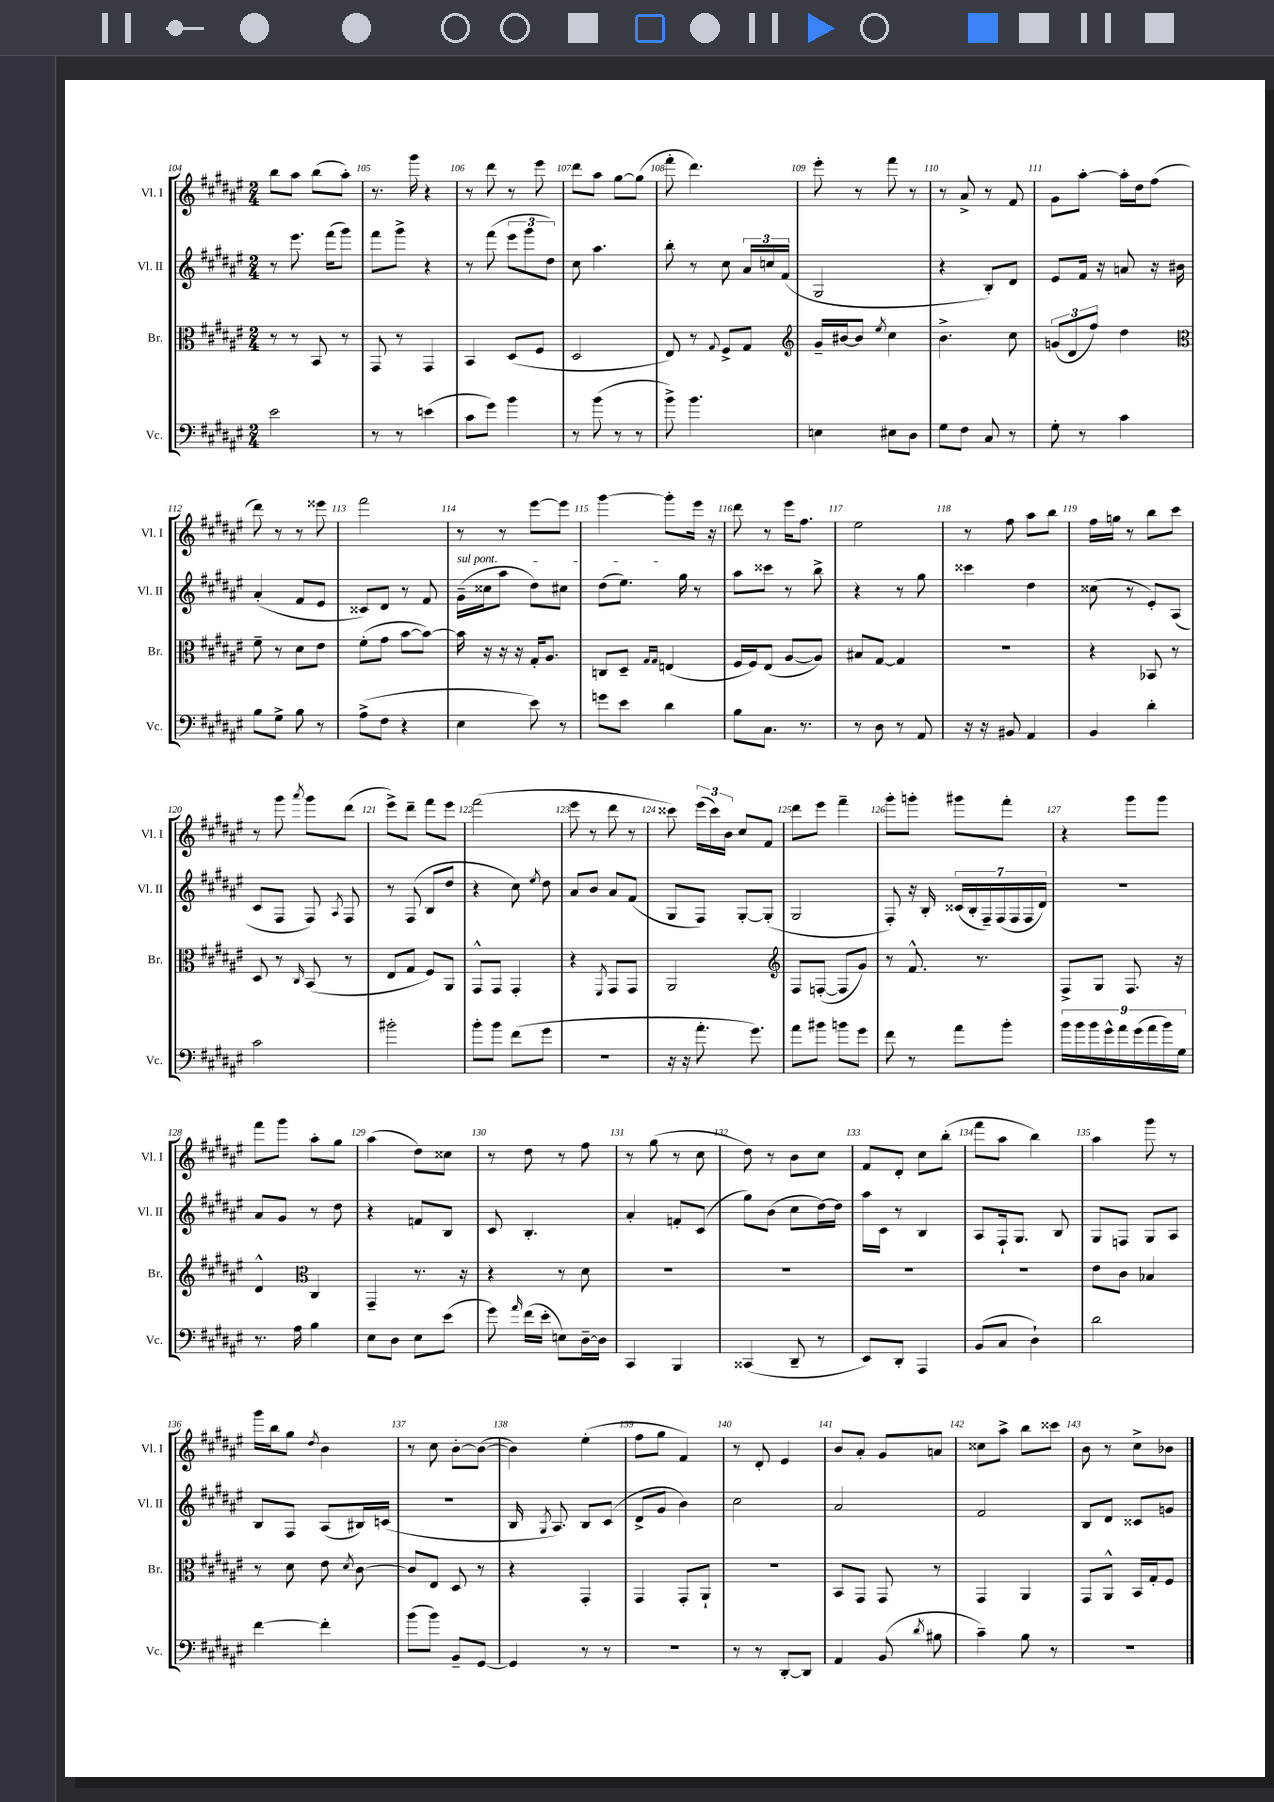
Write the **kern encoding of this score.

**kern	**kern	**kern	**kern
*staff4	*staff3	*staff2	*staff1
*clefF4	*clefC3	*clefG2	*clefG2
*k[f#c#g#d#a#e#]	*k[f#c#g#d#a#e#]	*k[f#c#g#d#a#e#]	*k[f#c#g#d#a#e#]
*M2/4	*M2/4	*M2/4	*M2/4
2e#	8r	8r	8bb
.	8r	8.eee#	8aa#
.	8BB	.	(8bb
.	.	(16fff#	.
.	8r	8ggg#)	8aa#')
=	=	=	=
8r	8GG#	8fff#	8.r
8r	8r	8ggg#^	.
.	.	.	16ggg#
(4e	4GG#	4r	4r
=	=	=	=
8c#	4BB	8r	8r
8g#)	.	(8fff#	8ddd#
4b	(8D#	12eee#	8r
.	.	12ggg#	.
.	8F#	.	8eee#
.	.	12dd#)	.
=	=	=	=
8r	2D#	8cc#	8ddd#
(8b	.	4.aa#	8aa#
8r	.	.	[8gg#
8r	.	.	(8gg#]
=	=	=	=
8b^)	8E#)	8bb'	8fff#'
4.b	8r	8r	4.ddd#)
.	8qqG#	.	.
.	8F#^	8cc#	.
.	8G#	24a#	.
.	.	24cc	.
.	.	(24f#	.
=	=	=	=
*	*clefG2	*	*
4E	16g#~	2G#	8eee#'
.	[16b#	.	.
.	8b#]	.	8r
.	8qee#	.	.
8E#	4cc#	.	8fff#
8D#	.	.	8r
=	=	=	=
8G#	4.b^	4r	8r
8F#	.	.	8a#^
8C#	.	8B')	8r
8r	8cc#	8d#	8f#
=	=	=	=
8G#'	(12g	8e#	8g#
.	12d#	.	.
8r	.	16f#	[8aa#'
.	12ff#)	.	.
.	.	16r	.
4c#	4dd#	8a	16aa#']
.	.	.	16dd#
.	.	16r	(8ff#
.	.	16b#	.
=	=	=	=
*	*clefC3	*	*
8B	8f#~	(4a#'	8ddd#)
8G#^	8r	.	8r
8B	8d#	8f#	8r
8r	8e#	8e#	8eee##
=	=	=	=
(8A#^	(8f#'	8c##)	2fff#
8F#	8g#	8d#	.
4r	[8b	8r	.
.	8b_)	8f#	.
=	=	=	=
4E#	16b]	(16g#~	8r
.	16r	16cc##	.
.	16r	8aa#	8r
.	16r	.	.
8e#)	16G#'	8dd#)	[8eee#
.	8.A#	.	.
8r	.	8cc#	8eee#]
=	=	=	=
8g	8C	(8dd#	[4ggg#
8e#	8D#~	8.ee#)	.
.	16qqG#	.	.
.	16qqG#	.	.
4d#	(4E	.	8ggg#']
.	.	16gg#	.
.	.	8r	16eee#
.	.	.	16r
=	=	=	=
8B	16F#	8aa#	8ddd#
.	16F#)	.	.
8.C#	(8E#	8ccc##	8r
.	[8A#	8r	16eee#
8.r	.	.	8.ff#
.	8A#])	8bb^	.
=	=	=	=
8r	8B#	4r	2ee#
8D#	[8G#	.	.
8r	4G#]	8r	.
8AA#	.	8gg#	.
=	=	=	=
16r	2r	4ccc##	8r
16r	.	.	.
8BB#	.	.	8ff#
4AA#	.	4dd#	8aa#
.	.	.	8bb
=	=	=	=
4BB	4r	(8cc##	16ff#
.	.	.	16gg
.	.	8r	8r
4d#'	8BB-	8e#')	8bb
.	8r	(8A#	8ccc#
=	=	=	=
2c#	8D#	8c#	8r
.	8r	8F#	8ggg#
.	16qqC#	.	8qaaa#
.	(8BB	8F#)	8ggg#
.	.	8qA#	.
.	8r	8F#	(8ddd#
=	=	=	=
2b#'	8E#	8r	8eee#^)
.	8G#	(8F#	8ddd#~
.	8F#)	8B	8fff#
.	8AA#	8dd#	8eee#
=	=	=	=
8b'	8GG#^^	4r	(2fff#
8b	8GG#	.	.
(8f#	4GG#'	8cc#)	.
.	.	8qee#	.
8g#	.	8dd#	.
=	=	=	=
2r	4r	8a#	8eee#
.	.	8b	8r
.	8qFF#	.	.
.	8GG#	8a#	8ddd#
.	8GG#	(8f#	8r
=	=	=	=
16r	2AA#	8G#	8ccc##)
16r	.	.	.
8.a#'	.	8F#)	(24eee#
.	.	.	24ccc##)
.	.	.	24b
.	.	[8G#'	8cc#
8.g#)	.	.	.
.	.	(8G#']	8f#
=	=	=	=
*	*clefG2	*	*
8a#	8F#	2G#	8ddd#
8b#	([8F'	.	8eee#
8b	8F]	.	4fff#~
8g#	8g#)	.	.
=	=	=	=
8f#	8r	8F#')	8ggg#'
8r	8.f#^^	16r	8ggg'
.	.	16B'	.
8a#	.	(28c##	8ggg#
.	.	28B'	.
.	8.r	.	.
.	.	28F#~)	.
.	.	(28F#	.
8b'	.	.	8fff#'
.	.	28F#	.
.	.	28F#	.
.	.	28d#)	.
=	=	=	=
18b	8F#^	2r	4r
18b	.	.	.
18b	.	.	.
.	8G#	.	.
18g#^^	.	.	.
18a#	.	.	.
.	8.F#	.	8ggg#
(18g#	.	.	.
18a#	.	.	.
.	.	.	8ggg#
18b)	.	.	.
.	16r	.	.
18G#	.	.	.
=	=	=	=
8.r	4d#^^	8a#	8fff#
.	.	8g#	8ggg#
16A#	.	.	.
*	*clefC3	*	*
4B	4C#	8r	8aa#'
.	.	8dd#	8gg#
=	=	=	=
8E#	4GG#~	4r	(4aa#
8D#	.	.	.
8E#	8.r	8f	8dd#)
(8e#	.	8B	8cc##
.	16r	.	.
=	=	=	=
8g#)	4r	8c#	8r
16qqa#	.	.	.
(16f#	.	4.B'	8dd#
16e#'	.	.	.
8E)	8r	.	8r
[16D#~	8d#	.	8ff#
16D#]	.	.	.
=	=	=	=
4CC#	2r	4a#'	8r
.	.	.	(8gg#
4BBB	.	8f'	8r
.	.	(8c#	8cc#
=	=	=	=
(4CC##	2r	8gg#)	8dd#)
.	.	(8b	8r
8DD#~	.	8cc#	8b
8r	.	[16dd#)	8cc#
.	.	16dd#]	.
=	=	=	=
8EE#)	2r	16aa#	8f#
.	.	16c#	.
8DD#'	.	8r	8d#'
4AAA#	.	4B	8cc#
.	.	.	(8bb'
=	=	=	=
(8BB	2r	8A#	8fff#
8C#	.	16F#`	8aa#
.	.	8.G#	.
4D#`)	.	.	4bb)
.	.	8B	.
=	=	=	=
2d#	8e#	8G#	4aa#
.	8c#	8F	.
.	4B-	8G#	8ggg#
.	.	8A#	8r
=	=	=	=
[4f#	8r	8B	16ggg#
.	.	.	16bb
.	8d#	8F#	8gg#
.	.	.	8qdd#
4f#']	8e#	(8A#	4b
.	8qd#	.	.
.	[8c#	16B#)	.
.	.	(16c	.
=	=	=	=
(8b	8c#]	2r	8r
8b)	8E#	.	8cc#
8BB~	8D#	.	[8b'
[8GG#	8r	.	(8b_
=	=	=	=
4GG#]	4r	16B	4b])
.	.	8qG#	.
.	.	8.A#)	.
8r	4GG#'	8B	(4ee#'
8r	.	(8c#	.
=	=	=	=
2r	4GG#	8d#^	8ff#
.	.	8g#	8gg#
.	8GG#'	4b)	4f#)
.	8AA#`	.	.
=	=	=	=
8r	2r	2cc#	8r
8r	.	.	8d#'
[8DD#'	.	.	4e#
8DD#]	.	.	.
=	=	=	=
4AA#	8BB	2a#	8b
.	8GG#	.	8a#'
(8BB	8GG#	.	8g#
8qd#	.	.	.
8B#	8r	.	8a
=	=	=	=
4c#~)	4GG#	2f#	8cc##
.	.	.	8aa#^
8B	4AA#	.	8bb
8r	.	.	8ccc##
=	=	=	=
2r	8GG#	8B	8b
.	8AA#^^	8d#	8r
.	16BB	8c##	8cc#^
.	16G#'	.	.
.	8F#	8g	8b-
==	==	==	==
*-	*-	*-	*-
